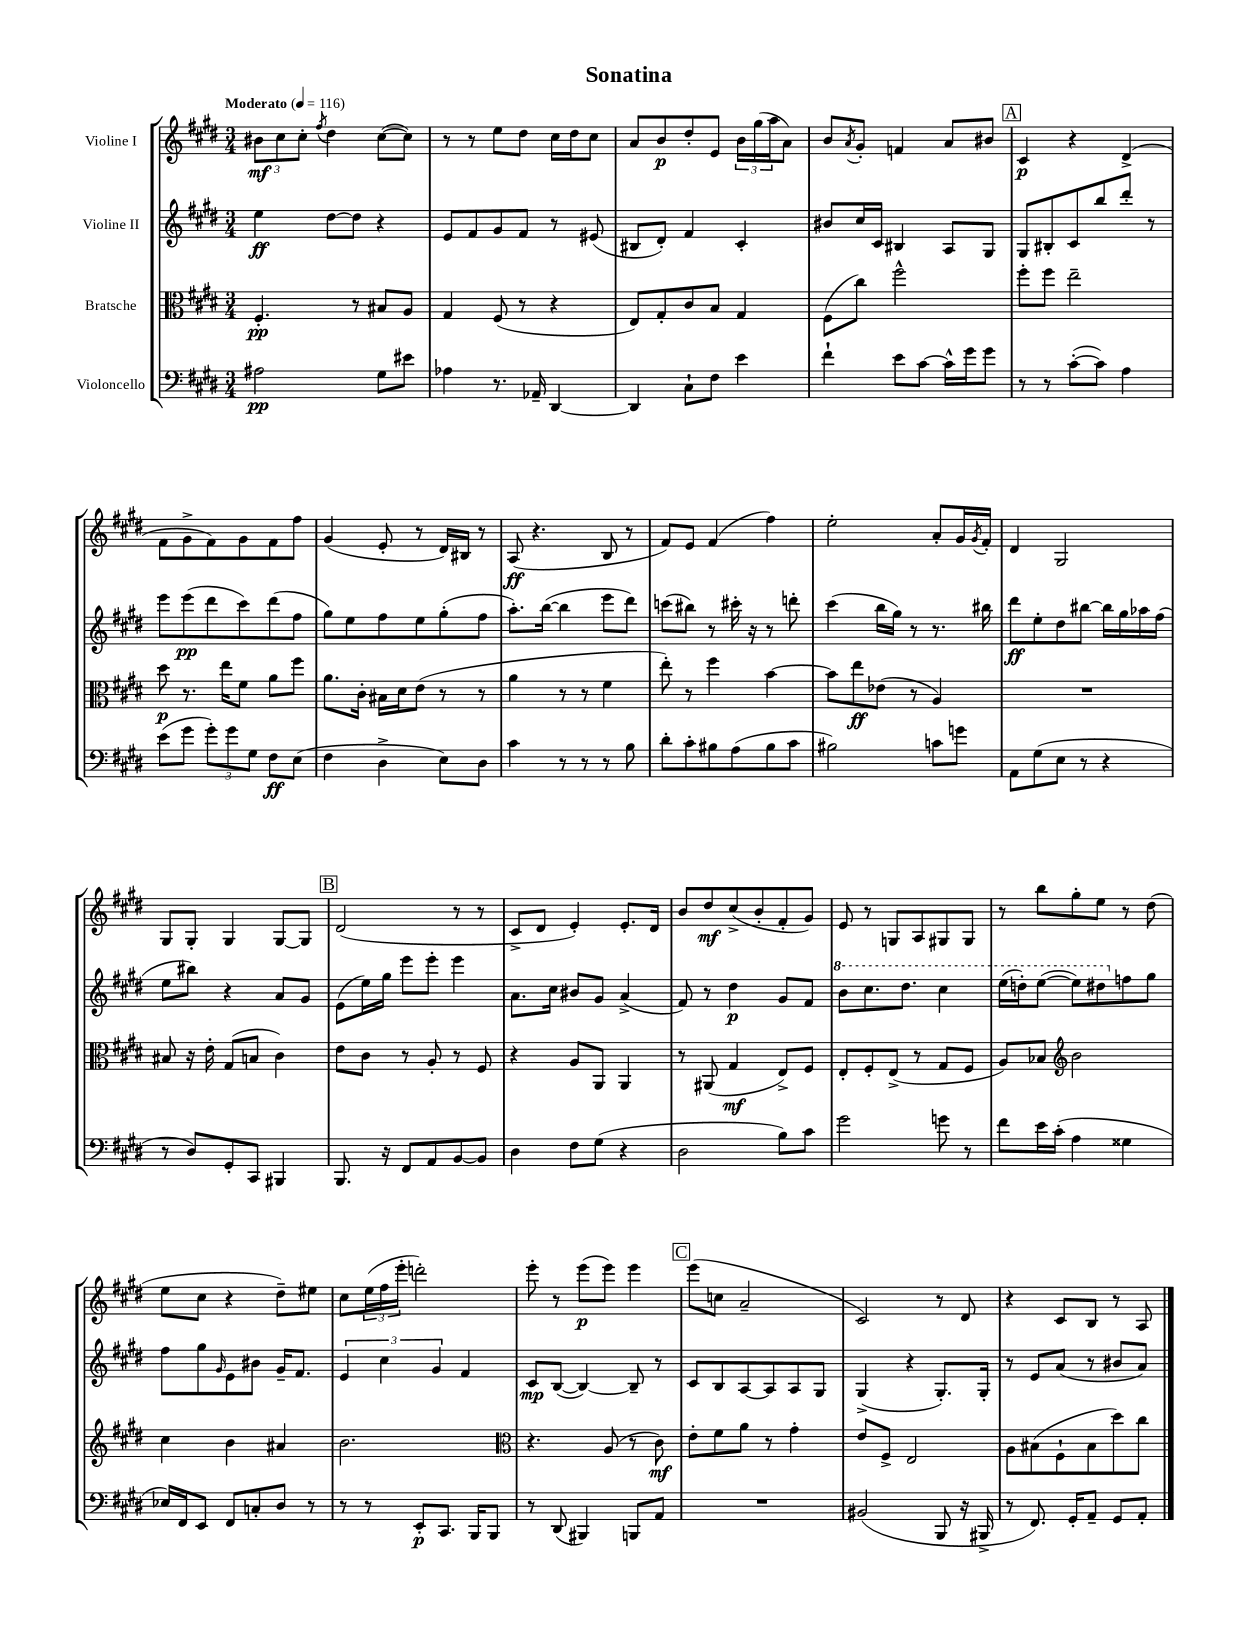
\header { title = "Sonatina" }
<<
\new StaffGroup <<
\new Staff = "s0" \with { instrumentName = "Violine I" } {
    \clef treble \key e \major \numericTimeSignature \time 3/4 \tempo "Moderato" 4 = 116
    \tuplet 3/2 { bis'8\mf cis''8 cis''8-. } \acciaccatura { fis''8 } dis''4 cis''8~( cis''8) |
    r8 r8 e''8 dis''8 cis''16 dis''16 cis''8 |
    a'8 b'8\p dis''8-. e'8 \tuplet 3/2 { b'16 gis''16( a''16 } a'8) |
    b'8 \acciaccatura { a'8 } gis'8-. f'4 a'8 bis'8 |
    \mark \markup { \box "A" } cis'4\p r4 dis'4->( |
    fis'8 gis'8-> fis'8) gis'8 fis'8 fis''8 |
    gis'4( e'8-. r8 dis'16) bis16 r8 |
    a8\ff( r4. b8 r8 |
    fis'8) e'8 fis'4( fis''4) |
    e''2-. a'8-. gis'16 \acciaccatura { gis'8 } fis'16-. |
    dis'4 gis2 |
    gis8 gis8-. gis4 gis8~ gis8 |
    \mark \markup { \box "B" } dis'2( r8 r8 |
    cis'8-> dis'8 e'4-.) e'8.-. dis'16 |
    b'8 dis''8\mf cis''8->( b'8-. fis'8-. gis'8) |
    e'8 r8 g8 a8 gis8 gis8 |
    r8 b''8 gis''8-. e''8 r8 dis''8( |
    e''8 cis''8 r4 dis''8--) eis''8 |
    cis''8 \tuplet 3/2 { e''16( fis''16 e'''16-. } d'''2-.) |
    e'''8-. r8 e'''8\p( e'''8) e'''4 |
    \mark \markup { \box "C" } e'''8( c''8 a'2-- |
    cis'2) r8 dis'8 |
    r4 cis'8 b8 r8 a8 \bar "|." |
}
\new Staff = "s1" \with { instrumentName = "Violine II" } {
    \clef treble \key e \major \numericTimeSignature \time 3/4
    e''4\ff dis''8~ dis''8 r4 |
    e'8 fis'8 gis'8 fis'8 r8 eis'8( |
    bis8 dis'8-.) fis'4 cis'4-. |
    bis'8 cis''16 cis'16 bis4 a8 gis8 |
    \mark \markup { \box "A" } gis8 bis8-. cis'8 b''8 dis'''8-. r8 |
    e'''8 e'''8\pp( dis'''8 cis'''8) dis'''8( fis''8 |
    gis''8) e''8 fis''8 e''8 gis''8-.( fis''8 |
    a''8.-.) b''16~( b''4 e'''8 dis'''8) |
    c'''8( bis''8) r8 cis'''16-. r16 r8 d'''8-. |
    cis'''4( b''16 gis''16) r8 r8. bis''16 |
    dis'''8\ff e''8-. dis''8 bis''8~ bis''16 gis''16 aes''16 fis''16( |
    e''8 bis''8) r4 a'8 gis'8 |
    \mark \markup { \box "B" } e'8( e''16) gis''16 e'''8 e'''8-. e'''4 |
    a'8. cis''16 bis'8 gis'8 a'4->( |
    fis'8) r8 dis''4\p gis'8 fis'8 |
    \ottava #1 b''8 cis'''8. dis'''8. cis'''4 |
    e'''16( d'''16-.) e'''8~( e'''8) dis'''8 \ottava #0 f''8 gis''8 |
    fis''8 gis''8 \grace { gis'16 } e'8 bis'8 gis'16-- fis'8. |
    \tuplet 3/2 { e'4 cis''4 gis'4 } fis'4 |
    cis'8\mp b8~( b4~) b8-- r8 |
    \mark \markup { \box "C" } cis'8 b8 a8~ a8 a8 gis8 |
    gis4->( r4 gis8.-.) gis16-. |
    r8 e'8 a'8( r8 bis'8 a'8) \bar "|." |
}
\new Staff = "s2" \with { instrumentName = "Bratsche" } {
    \clef alto \key e \major \numericTimeSignature \time 3/4
    fis4.-.\pp r8 bis8 a8 |
    gis4 fis8( r8 r4 |
    e8) gis8-. cis'8 b8 gis4 |
    fis8( cis''8) fis''2-^ |
    \mark \markup { \box "A" } fis''8-. fis''8 e''2-- |
    dis''8\p r8. e''16 fis'8 a'8 fis''8 |
    a'8. cis'16-. bis16 dis'16 e'8( r8 r8 |
    a'4 r8 r8 fis'4 |
    e''8-.) r8 fis''4 b'4~ |
    b'8 e''8\ff ees'8( r8 a4) |
    R2. |
    bis8 r16 e'16-. gis8( b8 cis'4) |
    \mark \markup { \box "B" } e'8 cis'8 r8 a8-. r8 fis8 |
    r4 a8 a,8 a,4 |
    r8 ais,8( gis4\mf e8->) fis8 |
    e8-. fis8-. e8->( r8 gis8 fis8 |
    a8) bes8 \clef treble b'2 |
    cis''4 b'4 ais'4 |
    b'2. |
    \clef alto r4. a8( r8 cis'8\mf) |
    \mark \markup { \box "C" } e'8-. fis'8 a'8 r8 gis'4-. |
    e'8 fis8-> e2 |
    a8 bis8( fis8-! bis8 dis''8) cis''8 \bar "|." |
}
\new Staff = "s3" \with { instrumentName = "Violoncello" } {
    \clef bass \key e \major \numericTimeSignature \time 3/4
    ais2\pp gis8 eis'8 |
    aes4 r8. aes,16-- dis,4~ |
    dis,4 cis8-! fis8 e'4 |
    fis'4-! e'8 cis'8~ cis'16-^ gis'16 gis'8 |
    \mark \markup { \box "A" } r8 r8 cis'8~-.( cis'8) a4 |
    e'8( gis'8 \tuplet 3/2 { gis'8-.) gis'8 gis8 } fis8\ff e8( |
    fis4 dis4-> e8) dis8 |
    cis'4 r8 r8 r8 b8 |
    dis'8-. cis'8-. bis8 a8( bis8 cis'8 |
    bis2) c'8 g'8 |
    a,8 gis8( e8 r8 r4 |
    r8 dis8) gis,8-. cis,8 bis,,4 |
    \mark \markup { \box "B" } b,,8. r16 fis,8 a,8 b,8~ b,8 |
    dis4 fis8 gis8( r4 |
    dis2 b8) cis'8 |
    gis'2 g'8 r8 |
    fis'8 e'16 cis'16-.( a4 gisis4 |
    ees16) fis,16 e,8 fis,8 c8-. dis8 r8 |
    r8 r8 e,8-.\p cis,8. b,,16 b,,8 |
    r8 dis,8( bis,,4) b,,8 a,8 |
    \mark \markup { \box "C" } R2. |
    bis,2( b,,8 r16 bis,,16-> |
    r8 fis,8.) gis,16-. a,8-- gis,8 a,8-. \bar "|." |
}
>>
>>
\layout { \context { \Score \remove "Bar_number_engraver" } }
